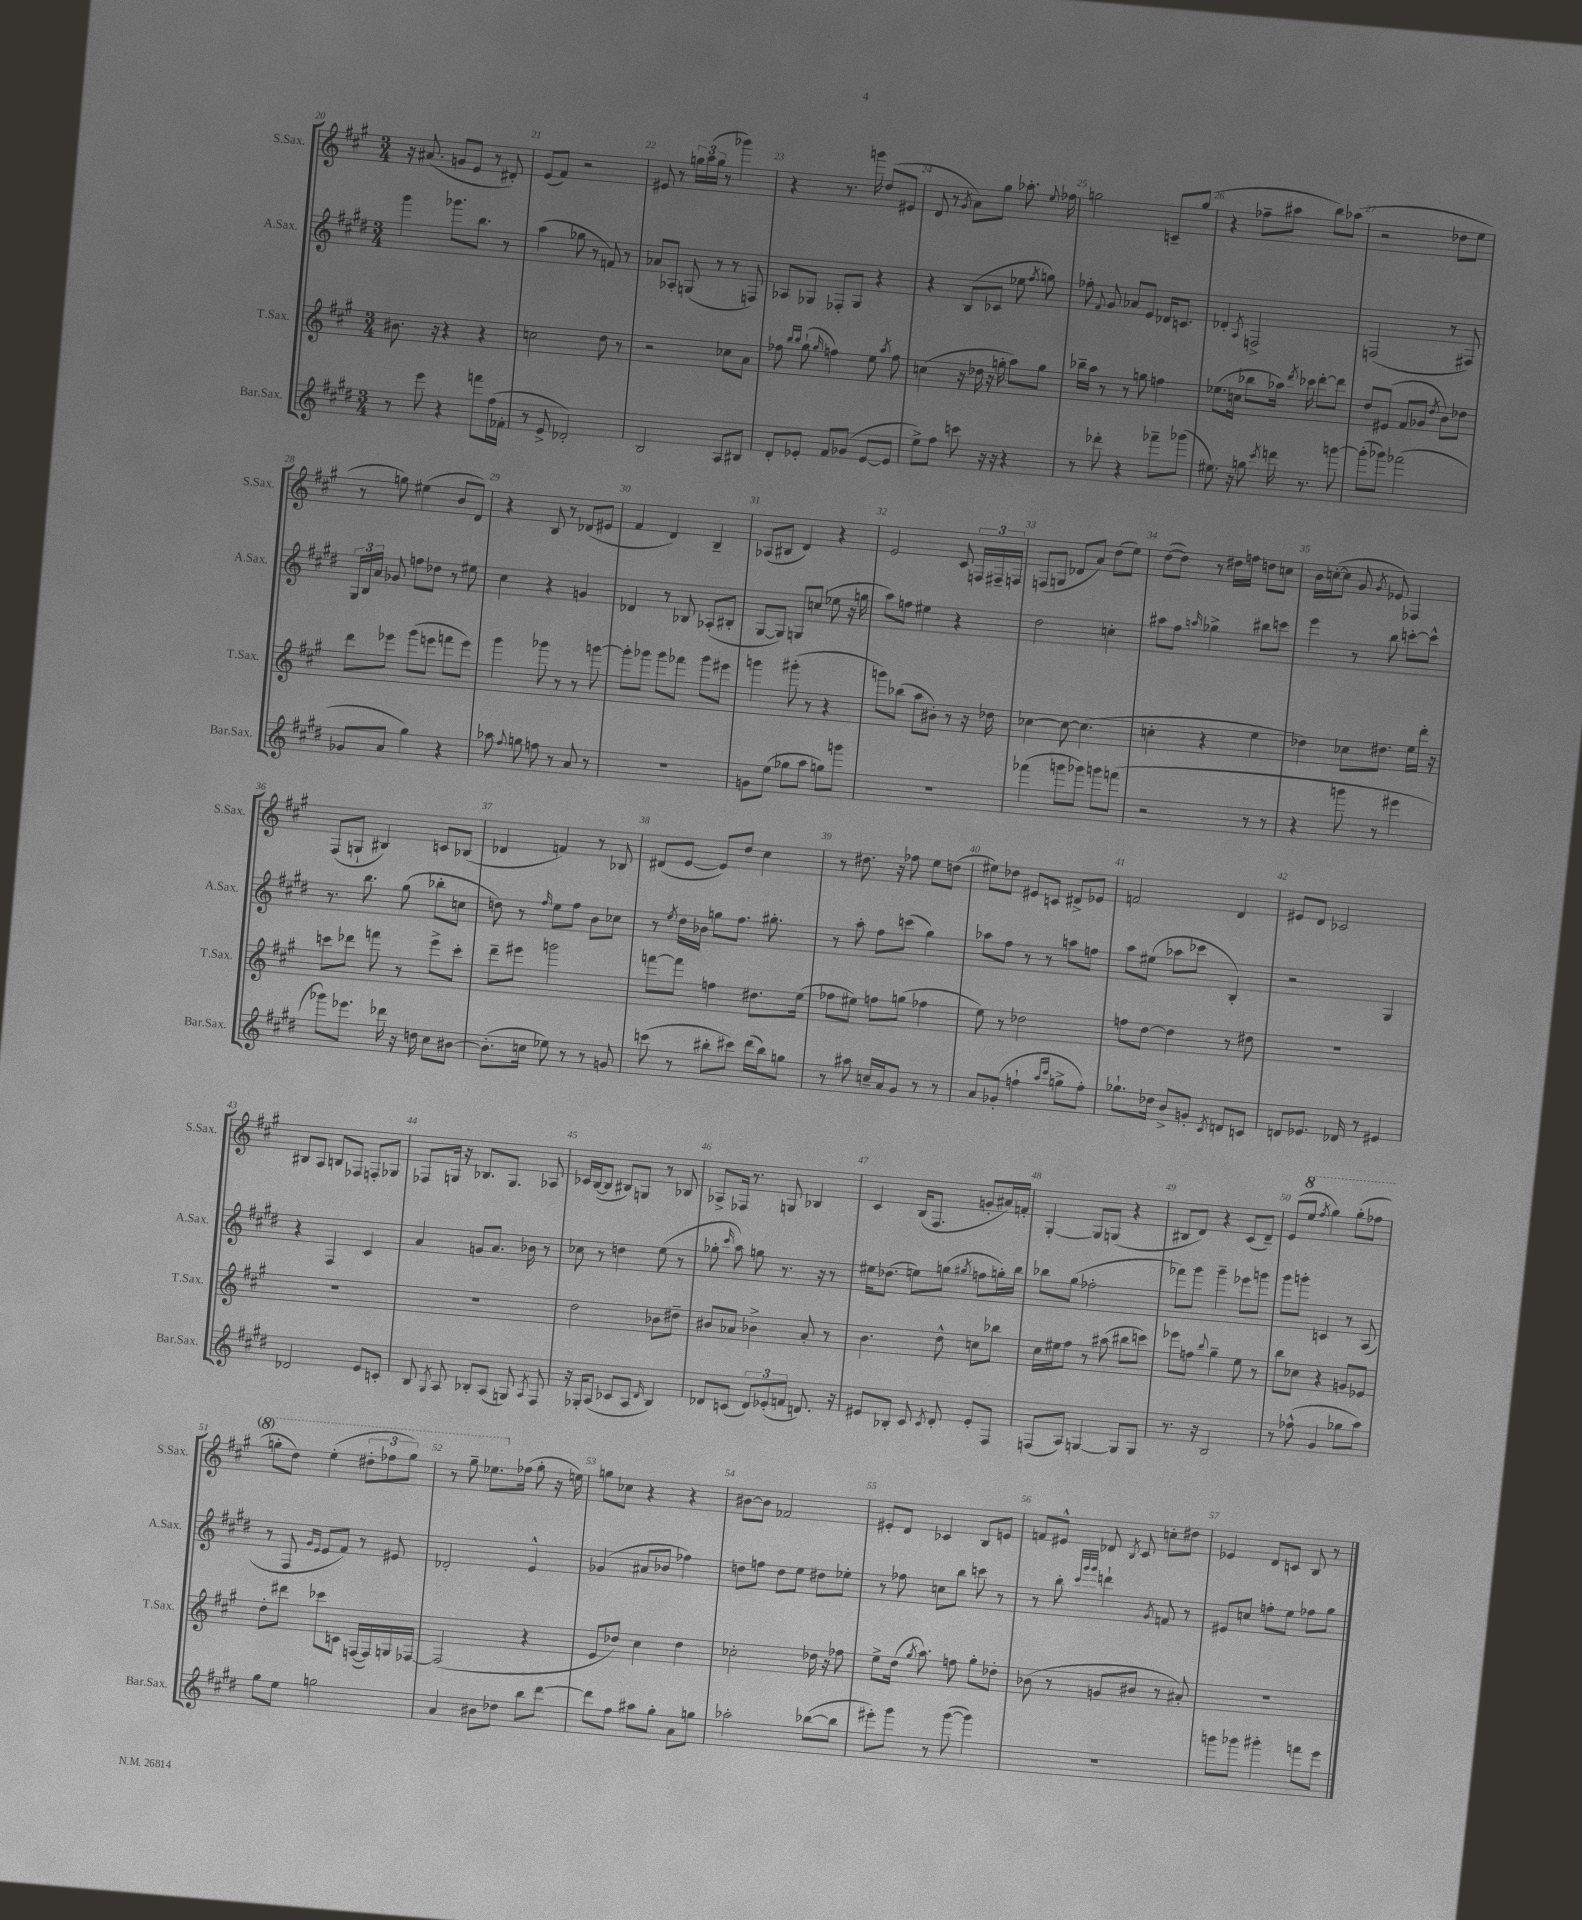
<<
\new StaffGroup <<
\new Staff = "s0" \with { instrumentName = "S.Sax." shortInstrumentName = "S.Sax." } {
    \clef treble \key a \major \numericTimeSignature \time 3/4
    \autoBeamOff r16 ais'8.( g'8[ e'8] r8 dis'8-.) |
    e'8[( fis'8]) r2 |
    eis'8 r8 \tuplet 3/2 { g''16[ a''16( g''16] } r8 ges'''4) |
    r4 r8. g'''16 d''8[( eis'8] |
    d'8 r8 \acciaccatura { gis'8 } a'8[) gis''8] aes''8.-. \appoggiatura { e''8 } fes''16 |
    g''2 c'8[-- g''8]( |
    r4 fes''8[-- ais''8] b''8[) aes''8]( |
    r2 des''8[ e''8] |
    r8 g''8) eis''4( b'8[ d'8]) |
    r4 b8 r8 des'8[( eis'8] |
    fis'4 d'4) b4-- |
    aes8[( bis8] d'4) r4 |
    e'2 cis'8 \tuplet 3/2 { f16[ fis16-- f16] } |
    f8[( g8] des'8[ a'8]) d''8[( e''8]) |
    d''8[~( d''8]) r8 dis''16[ f''16] d''8[ c''8] |
    b'16[ c''16~-.( c''8] gis'8 \acciaccatura { gis'8 } ees'8) fes4 |
    fis8[( g8]-! bis4) c'8[ bes8]( |
    des'4 f'4) r8 bes8 |
    dis'8[( e'8]~ e'8[) d''8] cis''4 |
    r8 dis''8. r16 fes''8 e''8[ d''8]( |
    eis''8[) des''8] eis'8[ c'8] dis'8[-> ees'8] |
    f'2 d'4 |
    eis'8[ d'8] ces'2 |
    bis8[ a8] b8[ fes8] f8[-. ges8] |
    fes8[ g16] r16 bes8.[ g8.] aes8 |
    ces'16[ b16~( b8] bis8[) g8] r8 bes8 |
    aes8[-> fes16] r8. g8 bes4 |
    cis'4 b16[( fis8.] g'8[-. ais'16) f'16]-. |
    gis4~-. gis8[ g8]( r4 |
    bis8[ d'8]) r4 cis'8[( d'8]--) |
    e'8[( \ottava #1 e'''8] \acciaccatura { fis'''8 } gis'''4) gis'''8[-.( fes'''8] |
    g'''8[-. d'''8]) e'''4-.( \tuplet 3/2 { dis'''8[-. fes'''8 g'''8]) } |
    r8 gis'''8-- ees'''8.[ \ottava #0 fes''16]( gis''8-. r16 e''!16) |
    g''8[ ces''8] r4 r4 |
    bis'8[~ bis'8] fes'2 |
    eis'8[-. d'8] ces'4 b8[ e'8] |
    f'8[ eis'8]-^ des'8 \acciaccatura { b8 } cis'8 c''8[-. dis''8] |
    ees'4 d'8[ c'8] b8 r8 \bar "|." |
}
\new Staff = "s1" \with { instrumentName = "A.Sax." shortInstrumentName = "A.Sax." } {
    \clef treble \key e \major \numericTimeSignature \time 3/4
    \autoBeamOff gis'''4 ges'''8.[ b''8.] r8 |
    a''4( ges''8 r8 f'8) r8 |
    aes'8[ aes8]-. g8( r8 r8 f8) |
    aes8[ ges8] fes8[-. ges8] r4 |
    r4 b8[( ces'8] ees''8 \acciaccatura { fis''8 } g''8) |
    fes''8-. \appoggiatura { fis'8 } gis'8 aes'8[ e'8] des'16[ c'8.] |
    des'4-. \acciaccatura { a8 } f2-> |
    f2( r8 fis8) |
    \tuplet 3/2 { gis16[ b16 a'16] } ges'8 f''8[ des''8] r8 eis''8 |
    cis''4 r4 g'4 |
    des'4 r8 bes8 aes8[-.( bis8]-. |
    gis8[~ gis8]) g8[ c''8]( ees''8 r16 g''16 |
    a''8[) f''8] eis''4 r4 |
    dis''2 c''4-. |
    ais''8[ fis''8] \grace { a''16 } ges''4-> bis''8[ c'''8] |
    e'''4 r8 b''8 c'''8[~-. c'''8]-^ |
    r8. b''8. gis''8( bes''8[-. c''8] |
    d''8) r8 \grace { fis''16 } e''8[ fis''8] b'8[ ces''8] |
    r8 \acciaccatura { e''8 } dis''16[ bes'16] g''8[ fis''8.] gis''8.-. |
    r8 a''8-. fis''8[ c'''8]( gis''4) |
    aes''8[ fis''8] r8 r8 a''8[ f''8] |
    a''8[ eis''8]( aes''8[ ces'''8] b4-.) |
    r2 gis4 |
    r4 fis4 cis'4 |
    a'4 g'8[ a'8.] bes'16 r8 |
    ces''8 r8 d''4 e''8( r8 |
    ges''8-. \grace { cis'''16 } a''8) g''8 r8. r16 r8 |
    eis''16[ des''8.]( e''8[) g''8]( \acciaccatura { gis''8 } f''8[ g''16-.) b''16] |
    bes''8[ gis''8]( fes''2-. |
    fes'''8[) gis'''8] gis'''4-- ees'''8[ g'''8] |
    gis'''8[ g'''8]-. c'4 r8 a8( |
    r8 fis8 \grace { gis'16[ e'16] } e'8[ fis'8]) r8 eis'8 |
    des'2-. e'4-^ |
    ges'4( ais'8[ bes'8] fes''4) |
    d''8[ f''8] d''8[ e''8] dis''8[ ees''8]-. |
    r8 fes''8 c''8[ b''8] c'''8 r8 |
    r8 b''8-. \grace { cis'''32[ gis'''32 gis'''32] } d'''4-! \acciaccatura { gis'8 } f'8 r8 |
    eis'8[ c''8] f''8[-. e''8] fes''8[ gis''8] \bar "|." |
}
\new Staff = "s2" \with { instrumentName = "T.Sax." shortInstrumentName = "T.Sax." } {
    \clef treble \key a \major \numericTimeSignature \time 3/4
    \autoBeamOff bis'8. r16 r4 r4 |
    c''2 d''8 r8 |
    r2 ces''8[ a'8] |
    fes''8 \grace { b''16[ b''16] } gis''8-!( \grace { gis''16 } f''4) e''8 \acciaccatura { a''8 } f''8 |
    c''4( r16 des''16 r16 g''16-. a''8[) g''8] |
    bes''16[-- a''16] r8 r8 g''8 f''4 |
    ees''8.[( c''16] bes''8[ aes''16]) \acciaccatura { d'''8 } ces'''16 d'''8[~-. d'''8] |
    d''8[ eis'8]( fis'8[ ges'8] \acciaccatura { d''8 } b'8[) des''8] |
    d'''8[ ees'''8] gis'''8[( e'''8] f'''8[ e'''8]) |
    gis'''4 ges'''8 r8 r8 g'''8~ |
    g'''8[-. ges'''8] ges'''8[ fes'''8] ges'''8[ eis'''8] |
    g'''4 gis'''8-.( r8 r4 |
    g'''8[) bes''8]( a''8[ bis'8]-.) r8 r16 des''16 |
    ces''4~ ces''8~ ces''4.( |
    c''4-. r4 e''4 |
    des''4) ces''8[ dis''8.] e''16[ d'''16]-. r16 |
    c'''8[ des'''8] f'''8 r8 e'''8[-> c'''8]-. |
    d'''8[-- eis'''8] g'''2 |
    f'''8[~ f'''8] f''4 dis''8.[ e''16]( |
    fes''8[ eis''8]) f''8[ g''8]( fes''4 |
    e''8) r8 des''2 |
    f''8[ d''8]~ d''4 r8 dis''8 |
    R2. |
    R2. |
    R2. |
    d''2 bes'8[ dis''8]-- |
    bis'8[ aes'8] bes'4-> aes'8-. r8 |
    b'4. d''8-^ c''8[ bes''8] |
    cis''16[ eis''16 fis''8] r8 ais''8( bis''8[ c'''8]) |
    ees'''8[ f''8] \appoggiatura { b''8 } gis''4-- e''8 r8 |
    b''8[ ces''8] r4 g'8[ ees'8] |
    d''8[-. dis'''8] ces'''8[ c'8] f16[~( f16) g16 fes16]~ |
    fes2( r4 |
    e'8[ des''8]) cis''4 des''4 |
    ces''2-. des''16 r16 fes''8 |
    e''8[-> d''16]( \acciaccatura { gis''8 } a''8.) f''8 gis''8[-. des''8]-. |
    bes'8( r8 g'8[ bis'8] r8 ais'8-.) |
    R2. \bar "|." |
}
\new Staff = "s3" \with { instrumentName = "Bar.Sax." shortInstrumentName = "Bar.Sax." } {
    \clef treble \key e \major \numericTimeSignature \time 3/4
    \autoBeamOff r8 e'''8 r4 f'''8[ fis''16( fes'16]-. |
    r8 e'8-> des'2-.) |
    b2 a8[ bis8] |
    dis'8[-. ees'8]-. fis'8[ ges'8]( ees'8[~ ees'8] |
    e''8[->) fis''8] c'''8 r16 r16 r4 |
    r8 des'''8-. r4 fes'''8[-- ges'''8]( |
    eis''8.) r16 g''8 \acciaccatura { cis'''8 } d'''16 r8. g'''8~ |
    g'''8[-.( ges'''8]) fes'''2( |
    ges'8[ a'8] gis''4) r4 |
    aes''8 \appoggiatura { fis''8 } g''8 f''8 r8 a'8 r8 |
    R2. |
    g'8[ e''8]( ges''8[ a''8] g''8[) g'''8] |
    R2. |
    fes'''4( g'''8[ ges'''8]) g'''8[ f'''8]( |
    r2 r8 r8 |
    r4 g'''8 r8 eis'''4 |
    ges'''8[) ees'''8.] des'''16 r16 d''16 cis''8[ bis'8]~ |
    bis'8.[-.( c''16] ees''8) r8 r8 g'8 |
    c'''8( r8 bis''8[-. cis'''8]) dis'''16[( bis''16) g''8] |
    r8 ais''8 c''16[-- a'16 gis'8] r8 r8 |
    a'8[ ges'8]-.( f''4-! \grace { a''16[ cis'''16] } g''8[-> f''8]-.) |
    ges''8.[-! des''16] b'8[-> g'8]-. \acciaccatura { cis'8 } d'8[ c'8] |
    d'8[ ees'8.] des'16 r8 eis'4 |
    des'2 e'8[ c'8]-. |
    b8 \acciaccatura { gis8 } a8 bes8[-. a8]( g8) \acciaccatura { a8 } fis8 |
    r16 ges16[-. a8]( ces'8[ a8] \grace { dis'16 } b4) |
    des'8[ c'8]( \tuplet 3/2 { des'8[) ees'8-.( f'8] } d'8.) r16 |
    eis'8[ bes8]-. cis'8 \acciaccatura { cis'8 } dis'8-. eis'8[-. fis8] |
    f8[( a8]) g4~ g8[ g8] |
    r8. r16 b2 |
    r8 fes''8-^( gis'4 ges''8[ a''8]) |
    gis''8[ e''8] g''2 |
    a'4 bis'8[ des''8] b''8[ dis'''8]~ |
    dis'''8[ fis''8] ais''8[ gis''8]-. a'8[ g''8] |
    aes''2-. bes''8[~( bes''8] |
    eis'''8[-.) gis'''8] r8 gis'''8~( gis'''4) |
    R2. |
    g'''8[ ges'''8] gis'''4-. f'''8[ e'''8] \bar "|." |
}
>>
>>
\layout { \context { \Score currentBarNumber = #20 \override BarNumber.break-visibility = ##(#f #t #t) barNumberVisibility = #all-bar-numbers-visible } }
